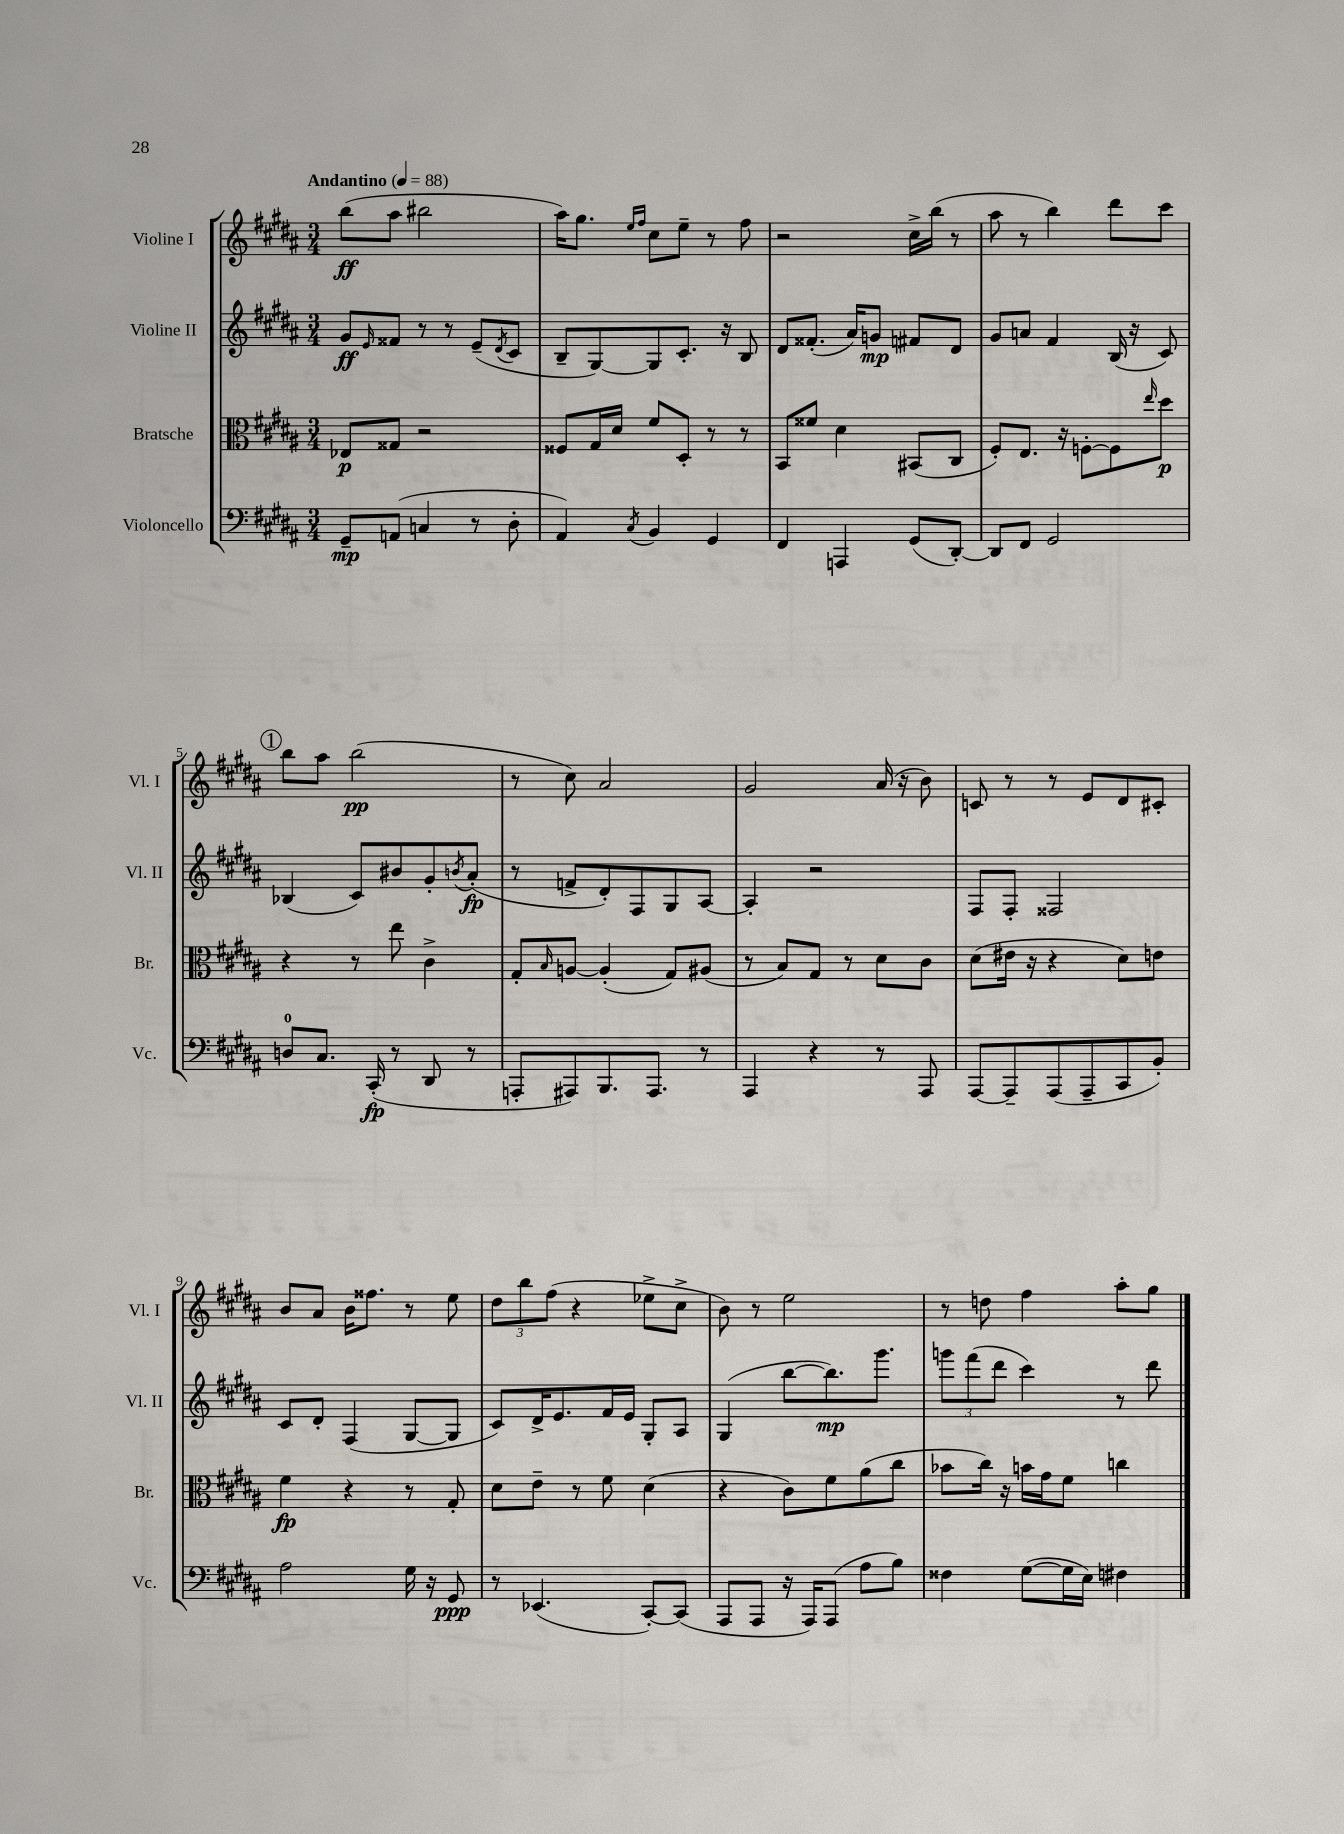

**kern	**dynam	**kern	**dynam	**kern	**dynam	**kern	**dynam
*part4	*part4	*part3	*part3	*part2	*part2	*part1	*part1
*staff4	*staff4	*staff3	*staff3	*staff2	*staff2	*staff1	*staff1
*I"Violoncello	*	*I"Bratsche	*	*I"Violine II	*	*I"Violine I	*
*I'Vc.	*	*I'Br.	*	*I'Vl. II	*	*I'Vl. I	*
*clefF4	*	*clefC3	*	*clefG2	*	*clefG2	*
*k[f#c#g#d#a#]	*	*k[f#c#g#d#a#]	*	*k[f#c#g#d#a#]	*	*k[f#c#g#d#a#]	*
*M3/4	*	*M3/4	*	*M3/4	*	*M3/4	*
*MM88	*	*MM88	*	*MM88	*	*MM88	*
=1	=1	=1	=1	=1	=1	=1	=1
!	!	!	!	!	!	!LO:TX:a:B:t=Andantino	!
8GG#~/L	mp	8E-X/L	p	8g#/L	ff	(8bb\L	ff
.	.	.	.	16qqe/	.	.	.
(8AAn/J	.	8G##X/J	.	8f##X/J	.	8aa#\J	.
4Cn/	.	2r	.	8r	.	2bb#X\	.
.	.	.	.	8r	.	.	.
8r	.	.	.	(8e~/L	.	.	.
.	.	.	.	8qd#/	.	.	.
8D#'\	.	.	.	8c#/J	.	.	.
=2	=2	=2	=2	=2	=2	=2	=2
4AA#/)	.	8F##X/L	.	8B~/L	.	16aa#\KL)	.
.	.	.	.	.	.	8.gg#\J	.
.	.	16G#/L	.	[8G#/)	.	.	.
.	.	16d#/JJ	.	.	.	.	.
.	.	.	.	.	.	16qqee/LL	.
8qC#/	.	.	.	.	.	16qqff#/JJ	.
4BB/	.	8f#/L	.	8G#/]	.	8cc#\L	.
.	.	8D#'/J	.	8.c#'/J	.	8ee~\J	.
4GG#/	.	8r	.	.	.	8r	.
.	.	.	.	16r	.	.	.
.	.	8r	.	8B/	.	8ff#\	.
=3	=3	=3	=3	=3	=3	=3	=3
4FF#/	.	8BB/L	.	8d#/L	.	2r	.
.	.	8f##X/J	.	(8.f##X'/J	.	.	.
4AAAn/	.	4d#\	.	.	.	.	.
.	.	.	.	16a#/KL)	.	.	.
.	.	.	.	8gn/J	mp	.	.
(8GG#/L	.	(8BB#X/L	.	8f#X/L	.	16cc#^\LL	.
.	.	.	.	.	.	(16bb\JJ	.
[8DD#'/J)	.	8C#/J	.	8d#/J	.	8r	.
=4	=4	=4	=4	=4	=4	=4	=4
8DD#/L]	.	8F#'/L)	.	8g#/L	.	8aa#\	.
8FF#/J	.	8.E/J	.	8an/J	.	8r	.
2GG#/	.	.	.	4f#/	.	4bb\)	.
.	.	16r	.	.	.	.	.
.	.	[8Fn'\L	.	.	.	.	.
.	.	8F\]	.	(16B/	.	8ddd#\L	.
.	.	.	.	16r	.	.	.
.	.	16qqee/	.	.	.	.	.
.	.	8dd#\J	p	8c#/)	.	8ccc#\J	.
!!LO:LB:g=z
!!LO:REH:place=s1:t=1
=5	=5	=5	=5	=5	=5	=5	=5
8Dn/L	.	4r	.	(4B-X/	.	8bb\L	.
8.C#/J	.	.	.	.	.	8aa#\J	.
.	.	8r	.	8c#/L)	.	(2bb\	pp
(16CC#'/	fp	.	.	.	.	.	.
8r	.	8ee\	.	8b#X/	.	.	.
8DD#/	.	4c#^\	.	8g#'/	.	.	.
.	.	.	.	8qbn/	.	.	.
8r	.	.	.	(8a#'/J	fp	.	.
=6	=6	=6	=6	=6	=6	=6	=6
8AAAn'/L	.	8G#'/L	.	8r	.	8r	.
.	.	16qqB/	.	.	.	.	.
8AAA#X/)	.	[8An/J	.	8fn^/L	.	8cc#\)	.
8.BBB/	.	(4A'/]	.	8d#'/)	.	2a#/	.
.	.	.	.	8F#/	.	.	.
8.AAA#/J	.	.	.	.	.	.	.
.	.	8G#/L)	.	8G#/	.	.	.
8r	.	(8A#X/J	.	[8A#/J	.	.	.
=7	=7	=7	=7	=7	=7	=7	=7
4AAA#/	.	8r	.	4A#'/]	.	2g#/	.
.	.	8B/L)	.	.	.	.	.
4r	.	8G#/J	.	2r	.	.	.
.	.	8r	.	.	.	.	.
8r	.	8d#\L	.	.	.	(16a#/	.
.	.	.	.	.	.	16r	.
8AAA#/	.	8c#\J	.	.	.	8b\)	.
=8	=8	=8	=8	=8	=8	=8	=8
[8AAA#/L	.	(8d#\L	.	8F#/L	.	8cn/	.
8AAA#~/]	.	16e#X\Jk	.	8F#'/J	.	8r	.
.	.	16r	.	.	.	.	.
(8AAA#/	.	4r	.	2F##X/	.	8r	.
8AAA#~/	.	.	.	.	.	8e/L	.
8CC#/	.	8d#\L)	.	.	.	8d#/	.
8BB'/J)	.	8en\J	.	.	.	8c#X'/J	.
!!LO:LB:g=z
=9	=9	=9	=9	=9	=9	=9	=9
2A#\	.	4f#\	fp	8c#/L	.	8b/L	.
.	.	.	.	8d#'/J	.	8a#/J	.
.	.	4r	.	(4F#/	.	16b\KL	.
.	.	.	.	.	.	8.ff##X\J	.
16G#\	.	8r	.	[8G#/L	.	8r	.
16r	.	.	.	.	.	.	.
8GG#/	ppp	8G#'/	.	8G#/J]	.	8ee\	.
=10	=10	=10	=10	=10	=10	=10	=10
8r	.	8d#\L	.	8c#/L)	.	12dd#\L	.
.	.	.	.	.	.	12bb\	.
(4.EE-X/	.	8e~\J	.	16d#^/K	.	.	.
.	.	.	.	.	.	(12ff#\J	.
.	.	.	.	8.e/	.	.	.
.	.	8r	.	.	.	4r	.
.	.	8f#\	.	16f#/L	.	.	.
.	.	.	.	16e/JJ	.	.	.
[8CC#'/L)	.	(4d#\	.	8G#'/L	.	8ee-X^\L	.
(8CC#/J]	.	.	.	8A#/J	.	8cc#^\J	.
=11	=11	=11	=11	=11	=11	=11	=11
8AAA#/L	.	4r	.	(4G#/	.	8b\)	.
8AAA#/J	.	.	.	.	.	8r	.
16r	.	8c#\L)	.	[8bb\L	.	2ee\	.
16AAA#/KL)	.	.	.	.	.	.	.
(8AAA#/J	.	8f#\	.	8.bb\])	mp	.	.
8A#\L	.	(8a#\	.	.	.	.	.
.	.	.	.	8.ggg#\J	.	.	.
8B\J)	.	8cc#\J	.	.	.	.	.
=12	=12	=12	=12	=12	=12	=12	=12
4F##X\	.	8b-X\L	.	12gggn\L	.	8r	.
.	.	.	.	(12fff#\	.	.	.
.	.	16cc#\Jk)	.	.	.	8ddn\	.
.	.	.	.	12ddd#\J	.	.	.
.	.	16r	.	.	.	.	.
([8G#\L	.	16bn\LL	.	4ccc#\)	.	4ff#\	.
.	.	16g#\J	.	.	.	.	.
16G#\L]	.	8f#\J	.	.	.	.	.
16E\JJ)	.	.	.	.	.	.	.
4F#X\	.	4ccn\	.	8r	.	8aa#'\L	.
.	.	.	.	8ddd#\	.	8gg#\J	.
==	==	==	==	==	==	==	==
*-	*-	*-	*-	*-	*-	*-	*-
